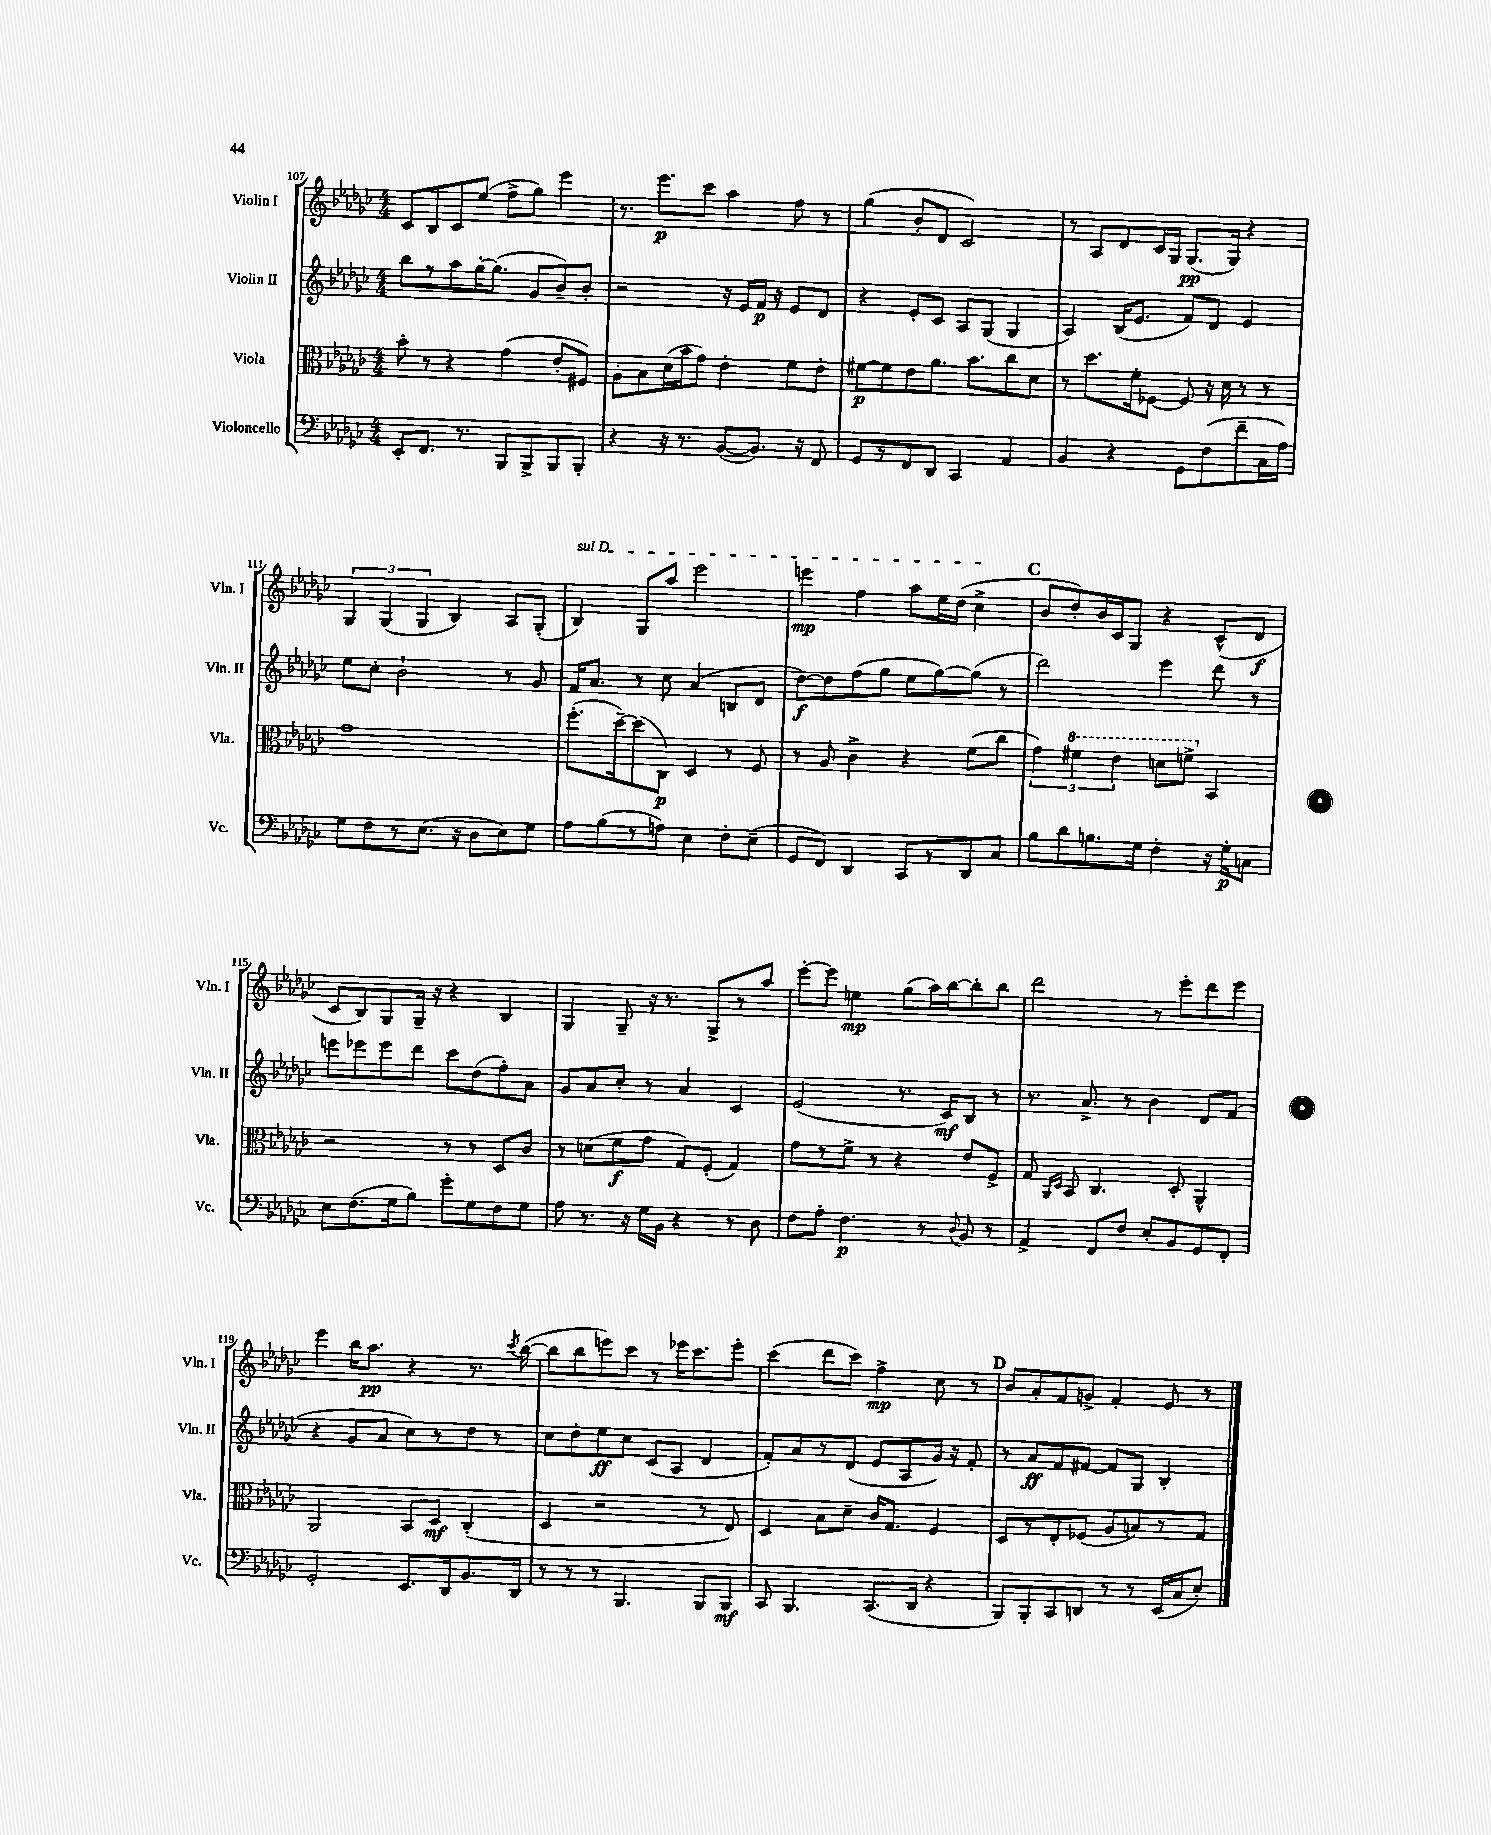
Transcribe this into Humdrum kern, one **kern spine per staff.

**kern	**kern	**kern	**kern
*staff4	*staff3	*staff2	*staff1
*clefF4	*clefC3	*clefG2	*clefG2
*k[b-e-a-d-g-c-]	*k[b-e-a-d-g-c-]	*k[b-e-a-d-g-c-]	*k[b-e-a-d-g-c-]
*M4/4	*M4/4	*M4/4	*M4/4
8EE-'	8b-'	8bb-	8c-
8.FF	8r	8r	8B-
.	4r	8aa-	8c-
8.r	.	.	.
.	.	[16gg-'	(8ee-
.	.	(8.gg-]	.
8BBB-	(4g-	.	8ff^
8BBB-^	.	8g-	8gg-)
8BBB-	8e-'	8b-~)	4eee-
8BBB-'	8F#)	8b-'	.
=	=	=	=
4r	8A-'	2r	8.r
.	8B-	.	.
.	.	.	8.eee-
16r	(16d-	.	.
8.r	16b-	.	.
.	8g-)	.	8ccc-
([8BB-	4e-'	16r	4aa-
.	.	16e-	.
8.BB-])	.	16f	.
.	.	16r	.
.	8f	8e-	8ff
16r	.	.	.
8FF	8e-'	8d-	8r
=	=	=	=
8GG-	[8f#	4r	(4gg-
8r	8f#]	.	.
8FF	8e-	8e-'	8b-'
8DD-	8.a-	8c-	8d-
4CC-	.	8A-	2c-)
.	8.b-	.	.
.	.	(8G-	.
4AA-	8cc-	4G-	.
.	8d-	.	.
=	=	=	=
4BB-	8r	4A-)	8r
.	8.dd-	.	8A-
4r	.	(16B-	8d-
.	16f'	8.e-	.
.	[8F-	.	16c-
.	.	.	16G-
8GG-	8F-]	8f)	(8.G-
(8F	16r	8d-	.
.	16d-	.	16G-)
8f~	8r	4e-	4r
16C-	8r	.	.
16A-)	.	.	.
=	=	=	=
8G-	1g-	8ee-	6G-
8F	.	8cc-'	.
.	.	.	(6G-
8r	.	2b-`	.
.	.	.	6G-
(8.E-	.	.	.
.	.	.	4B-)
16r	.	.	.
8D-	.	.	.
8E-)	.	8r	8A-
8G-	.	8g-	(8G-'
=	=	=	=
8A-	(8.ff'	16f	4B-)
.	.	8.a-	.
(8B-	.	.	.
.	[16dd-~)	.	.
8r	(8dd-]	8r	8G-
8A)	8C-)	8cc-	8aa-
4E-	4D-	(4a-	2eee-
8F'	8r	8B	.
(8E-~	8F	8d-	.
=	=	=	=
8GG-	8r	[8dd-)	4eee
8FF)	8A-	8dd-]	.
4DD-	4c-^	(8ff	4ff
.	.	8gg-	.
8CC-	4r	8ee-	8aa-
8r	.	[8gg-)	16ee-
.	.	.	(16dd-
8DD-	(8f	(8gg-]	4cc-^
8C-	8cc-	8r	.
=	=	=	=
8B-	6g-)	2ddd-)	8b-
8d-	.	.	8dd-')
.	6ff#	.	.
8.B	.	.	16b-
.	.	.	16c-
.	6ee-	.	.
.	.	.	8G-
16G-	.	.	.
4F'	8dd	4eee-	4r
.	8ff^	.	.
16r	4BB-	8ddd-	(8c-^^
16G-'	.	.	.
8C	.	8r	8d-
=	=	=	=
8E-	2r	8eee	8c-
(8.F	.	8eee-	8B-)
.	.	8eee-	8G-
16G-	.	.	.
8B-)	.	8ddd-	16G-~
.	.	.	16r
8g-'	8r	8ccc-	4r
8G-	8r	(8dd-	.
8F	8D-	8ff')	4B-
8G-	8c-	8a-	.
=	=	=	=
8A-	8r	8g-	4G-
8.r	(8d	8a-	.
.	8f	8cc-'	8G-~
16r	.	.	.
16G-	8g-	8r	16r
16BB-	.	.	8.r
4r	8G-)	4a-	.
.	(8F'	.	8G-^
8r	4G-)	4c-	8r
8D-	.	.	8aa-
=	=	=	=
8F	8g-	(2e-	[8eee-'
8A-'	8r	.	8eee-]
4.F	8f^	.	4ee
.	8r	.	.
.	4r	8.r	(8gg-
8r	.	.	16aa-)
.	.	16c-)	[16bb-
8qqD-	.	.	.
8BB-	8e-	8B-	8bb-']
8r	8F^	8r	8bb-
=	=	=	=
4AA-^	8G-	8.r	2ddd-
.	16qqAA-	.	.
.	16qqD-	.	.
.	8BB-	.	.
.	.	8.a-^	.
8FF	4.C-	.	.
8F	.	8r	.
8E-'	.	4b-	8r
8BB-	8D-'	.	8eee-'
8GG-	4AA-^^	8d-	8ddd-
8FF'	.	(8f	8eee-
=	=	=	=
2GG-'	2AA-	4r	4eee-
.	.	8g-	16bb-
.	.	.	8.aa-
.	.	8a-	.
8.EE-	8BB-	8cc-)	4r
.	8D-	8r	.
16DD-	.	.	.
8.BB-	(4C-'	8dd-	8.r
.	.	8r	.
.	.	.	8qccc-
16DD-	.	.	([16bb-
=	=	=	=
8r	4D-	8cc-	8bb-]
8r	.	8dd-'	8bb-
8r	2r	8ee-	8eee)
4.BBB-	.	8cc-	8ccc-
.	.	(8c-	8r
.	.	8A-	16eee-
.	.	.	8.ccc-
8BBB-	8r	4d-	.
8BBB-	8E-)	.	8eee-'
=	=	=	=
8CC-	4D-	8f')	(4ccc-
4.BBB-	.	8a-	.
.	8B-	8r	8ddd-
.	8d-~	(8d-	8ccc-)
(8.CC-	16c-	8e-	4ff^
.	8.G-	.	.
.	.	8A-	.
16DD-	.	.	.
4r	4F	16g-)	8cc-
.	.	16r	.
.	.	8f'	8r
=	=	=	=
8BBB-)	8D-	8r	8b-
8BBB-'	8r	8a-	8a-'
8CC-	8E-'	8f	8f
8DD	(8F-	[8f#	8g^
8r	8A-	8f#]	4f'
8r	8B)	8G-	.
(16EE-	8r	4B-'	8e-
16C-	.	.	.
8E-')	8G-	.	8r
==	==	==	==
*-	*-	*-	*-
